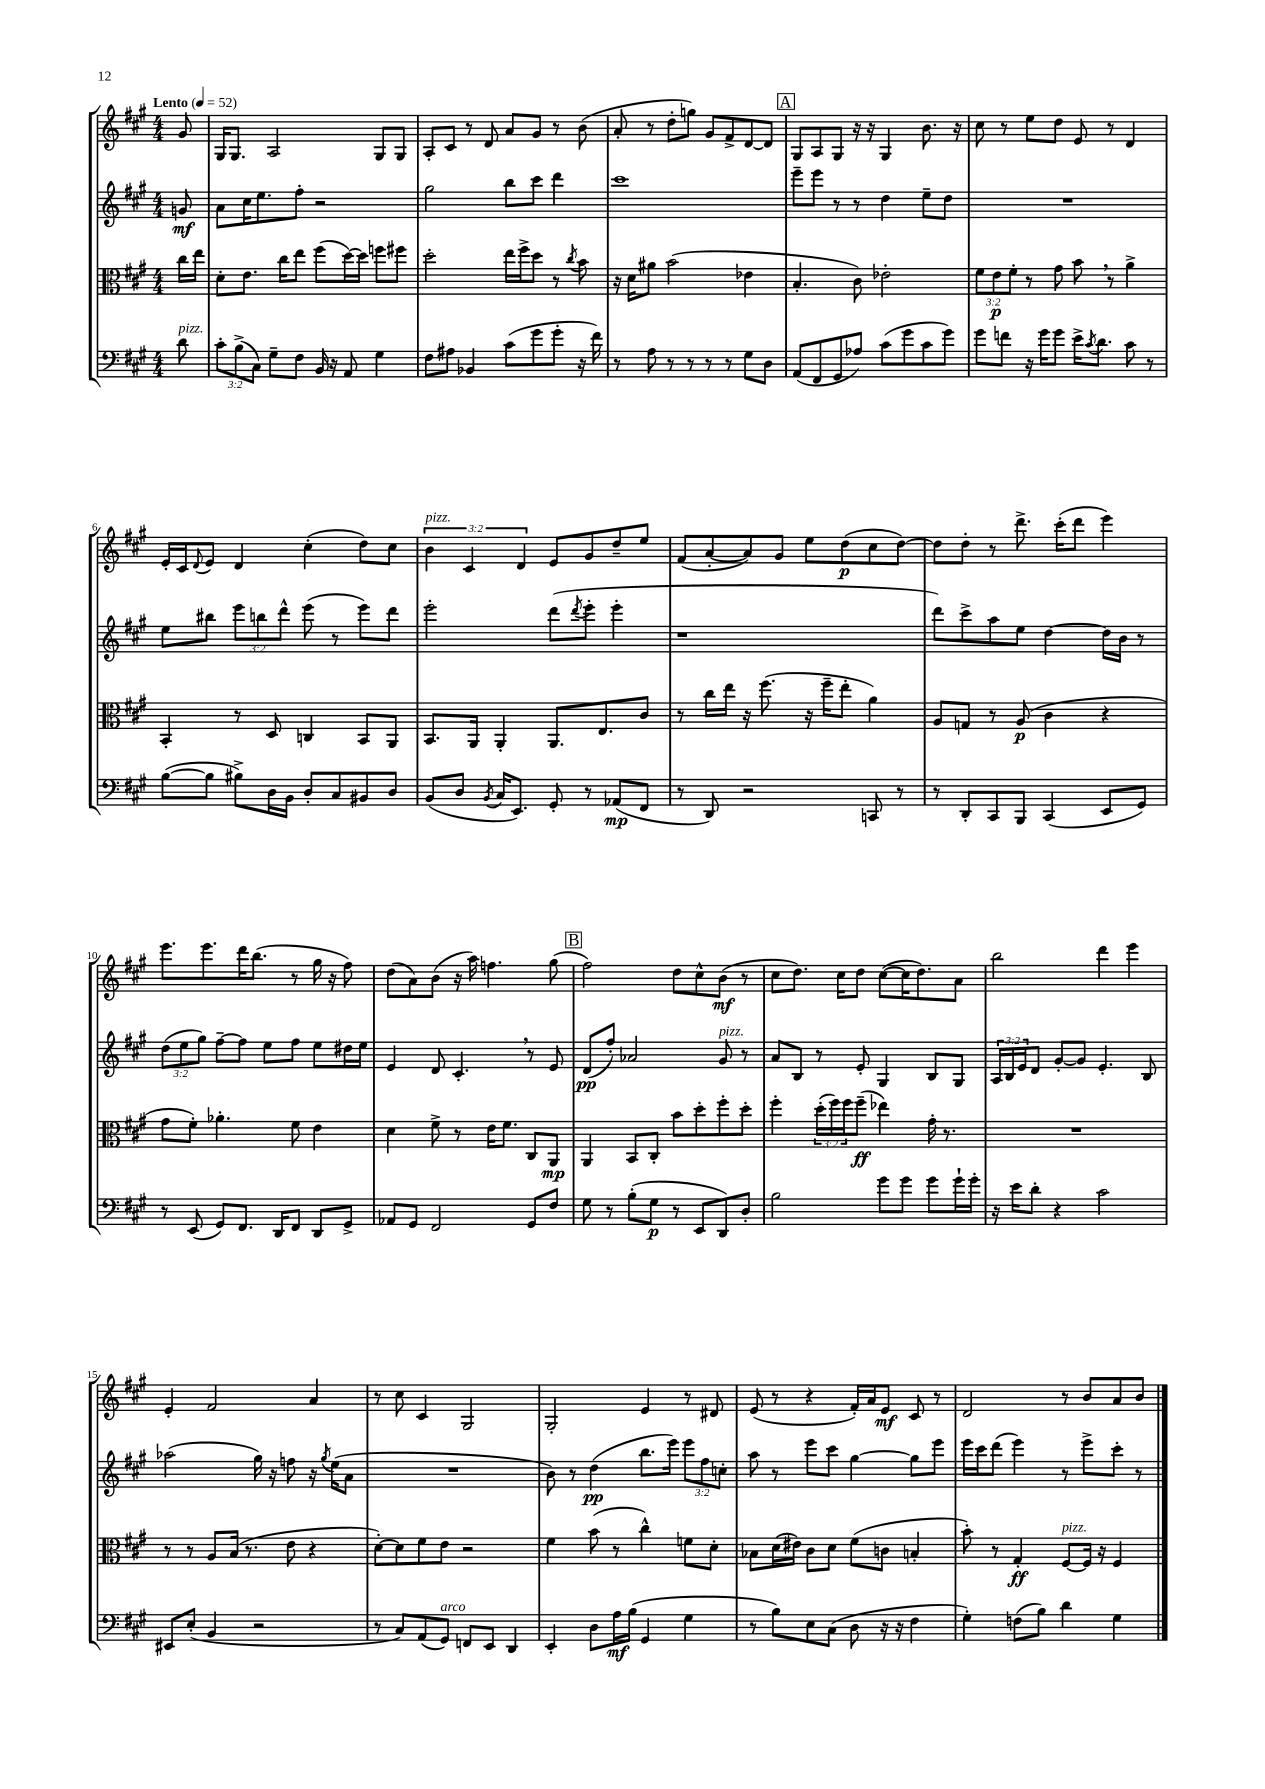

**kern	**kern	**kern	**kern
*staff4	*staff3	*staff2	*staff1
*clefF4	*clefC3	*clefG2	*clefG2
*k[f#c#g#]	*k[f#c#g#]	*k[f#c#g#]	*k[f#c#g#]
*M4/4	*M4/4	*M4/4	*M4/4
*MM52	*MM52	*MM52	*MM52
8d	16cc#	8g	8g#
.	16ee	.	.
=	=	=	=
12c#'	8d'	8a	16G#
.	.	.	8.G#
(12B^	.	.	.
.	8.e	16cc#	.
12C#)	.	.	.
.	.	8.ee	.
8G#~	.	.	2A
.	16cc#	.	.
8F#	8ee	8ff#'	.
16BB	(8ff#	2r	.
16r	.	.	.
8AA	[16dd)	.	.
.	16dd]	.	.
4G#	8ff	.	8G#
.	8ff#	.	8G#
=	=	=	=
8F#	2dd'	2gg#	8A'
8A#	.	.	8c#
4BB-	.	.	8r
.	.	.	8d
(8c#	16ee	8bb	8a
.	16ff#^	.	.
8g#	8dd	8ccc#	8g#
8g#'	8r	4ddd	8r
.	8qcc#	.	.
16r	8b	.	(8b
16f#)	.	.	.
=	=	=	=
8r	16r	1ccc#	8a'
.	16d	.	.
8A	8a#	.	8r
8r	(2b	.	8dd'
8r	.	.	8gg)
8r	.	.	8g#
8r	.	.	8f#^
8G#	4e-	.	[8d
8D	.	.	8d]
=	=	=	=
(8AA	4.B'	8eee~	8G#
8FF#	.	8eee	8A
8GG#	.	8r	8G#
8A-)	8c#)	8r	16r
.	.	.	16r
(8c#	2e-'	4dd	4G#
8g#	.	.	.
8c#	.	8ee~	8.b
8g#)	.	8dd	.
.	.	.	16r
=	=	=	=
8g#	12f#	1r	8cc#
.	12e	.	.
8f	.	.	8r
.	12f#'	.	.
16r	8r	.	8ee
16g#	.	.	.
8g#	8g#	.	8dd
16e^	8b	.	8e
8qc#	.	.	.
8.d	.	.	.
.	8r	.	8r
8c#	4a^	.	4d
8r	.	.	.
=	=	=	=
([8B	4BB'	8ee	16e'
.	.	.	16c#
.	.	.	8qqd
8B]	.	8bb#	8e
8B#^)	8r	12eee	4d
.	.	12bb	.
16D	8D	.	.
.	.	12ddd^^	.
16BB	.	.	.
8D'	4C	(8eee	(4cc#'
8C#	.	8r	.
8BB#	8BB	8eee)	8dd)
8D	8AA	8ddd	8cc#
=	=	=	=
(8BB	8.BB	2eee'	6b
8D	.	.	.
.	.	.	6c#
.	16AA	.	.
8qBB	.	.	.
16C#	4AA'	.	.
8.EE)	.	.	.
.	.	.	6d
8GG#'	8.AA	(8ddd	8e
.	.	8qddd	.
8r	.	8eee'	8g#
.	8.E	.	.
(8AA-	.	4eee'	8dd~
8FF#	8c#	.	8ee
=	=	=	=
8r	8r	1r	(8f#
8DD)	16cc#	.	[8a'
.	16ee	.	.
2r	16r	.	8a])
.	(8.ff#	.	.
.	.	.	8g#
.	16r	.	8ee
.	16ff#~	.	.
.	8ee'	.	(8dd
8CC	4a)	.	8cc#
8r	.	.	[8dd)
=	=	=	=
8r	8A	8ddd)	8dd]
8DD'	8G	8ccc#^	8dd'
8CC#	8r	8aa	8r
8BBB	(8A	8ee	8.ddd^
(4CC#	4c#	[4dd	.
.	.	.	(16ccc#'
.	.	.	8ddd
8EE	4r	16dd]	4eee)
.	.	16b	.
8GG#)	.	8r	.
=	=	=	=
8r	8g#	(12dd	8.eee
.	.	12ee	.
(8EE	8f#')	.	.
.	.	12gg#)	.
.	.	.	8.eee
8GG#)	4.a-'	[8ff#~	.
8.FF#	.	8ff#]	16ddd
.	.	.	(8.bb
.	.	8ee	.
16DD	.	.	.
8FF#	8f#	8ff#	8r
8DD	4e	8ee	16gg#
.	.	.	16r
8GG#^	.	16dd#	8ff#)
.	.	16ee	.
=	=	=	=
8AA-	4d	4e	(8dd
8GG#	.	.	8a)
2FF#	8f#^	8d	(8b
.	8r	4.c#'	16r
.	.	.	16aa)
.	16e	.	4.ff
.	8.f#	.	.
8GG#	8C#	8r	.
8F#	8AA	8e	(8gg#
=	=	=	=
8G#	4AA	(8d	2ff#)
8r	.	8ff#')	.
(8B'	8BB	2a-	.
8G#	8C#'	.	.
8r	8b	.	8dd
8EE	8dd'	.	8cc#^^
8DD)	8ff#'	8g#	(8b
8D'	8dd'	8r	8r
=	=	=	=
2B	4ff#'	8a	8cc#
.	.	8B	8.dd)
.	(24dd'	8r	.
.	24ff#)	.	.
.	.	.	16cc#
.	24ff#	.	.
.	(8ff#~	8e'	8dd
8g#	4ee-)	4G#	([8cc#
8g#	.	.	16cc#]
.	.	.	8.dd)
8g#	16g#'	8B	.
.	8.r	.	.
16g#`	.	8G#	8a
16g#'	.	.	.
=	=	=	=
16r	1r	24A	2bb
.	.	24B	.
16e	.	.	.
.	.	24e	.
8d'	.	8d	.
4r	.	[8g#'	.
.	.	8g#]	.
2c#	.	4.e'	4ddd
.	.	.	4eee
.	.	8B	.
=	=	=	=
8EE#	8r	(2aa-	4e'
(8E'	8r	.	.
4BB	8A	.	2f#
.	(16B	.	.
.	8.r	.	.
2r	.	16gg#)	.
.	.	16r	.
.	8e	8ff	.
.	4r	16r	4a
.	.	8qgg#	.
.	.	(16ee	.
.	.	8a	.
=	=	=	=
8r	[8d')	1r	8r
8C#)	8d]	.	8cc#
(8AA	8f#	.	4c#
8GG#)	8e	.	.
8FF	2r	.	2G#
8EE	.	.	.
4DD	.	.	.
=	=	=	=
4EE'	4f#	8b)	2G#'
.	.	8r	.
8D	(8b	(4dd	.
16A	8r	.	.
(16B	.	.	.
4GG#	4cc#^^)	8.bb	4e
.	.	16eee)	.
4G#	8f	12eee	8r
.	.	12ff#	.
.	8d'	.	8d#
.	.	12cc'	.
=	=	=	=
8r	8B-	8aa	(8e
8B)	(16d	8r	8r
.	16e#)	.	.
8E	8c#	8eee	4r
(8C#	8d	8ccc#	.
8D	(8f#	[4gg#	16f#')
.	.	.	16a
16r	8c	.	8e
16r	.	.	.
4F#	4B'	8gg#]	8c#
.	.	8eee	8r
=	=	=	=
4G#')	8b')	16eee	2d
.	.	16ccc#	.
.	8r	(8ddd	.
(8F	4G#'	4eee)	.
8B)	.	.	.
4d	[8F#	8r	8r
.	16F#]	8eee^	8b
.	16r	.	.
4G#	4F#	8ccc#'	8a
.	.	8r	8b
==	==	==	==
*-	*-	*-	*-
